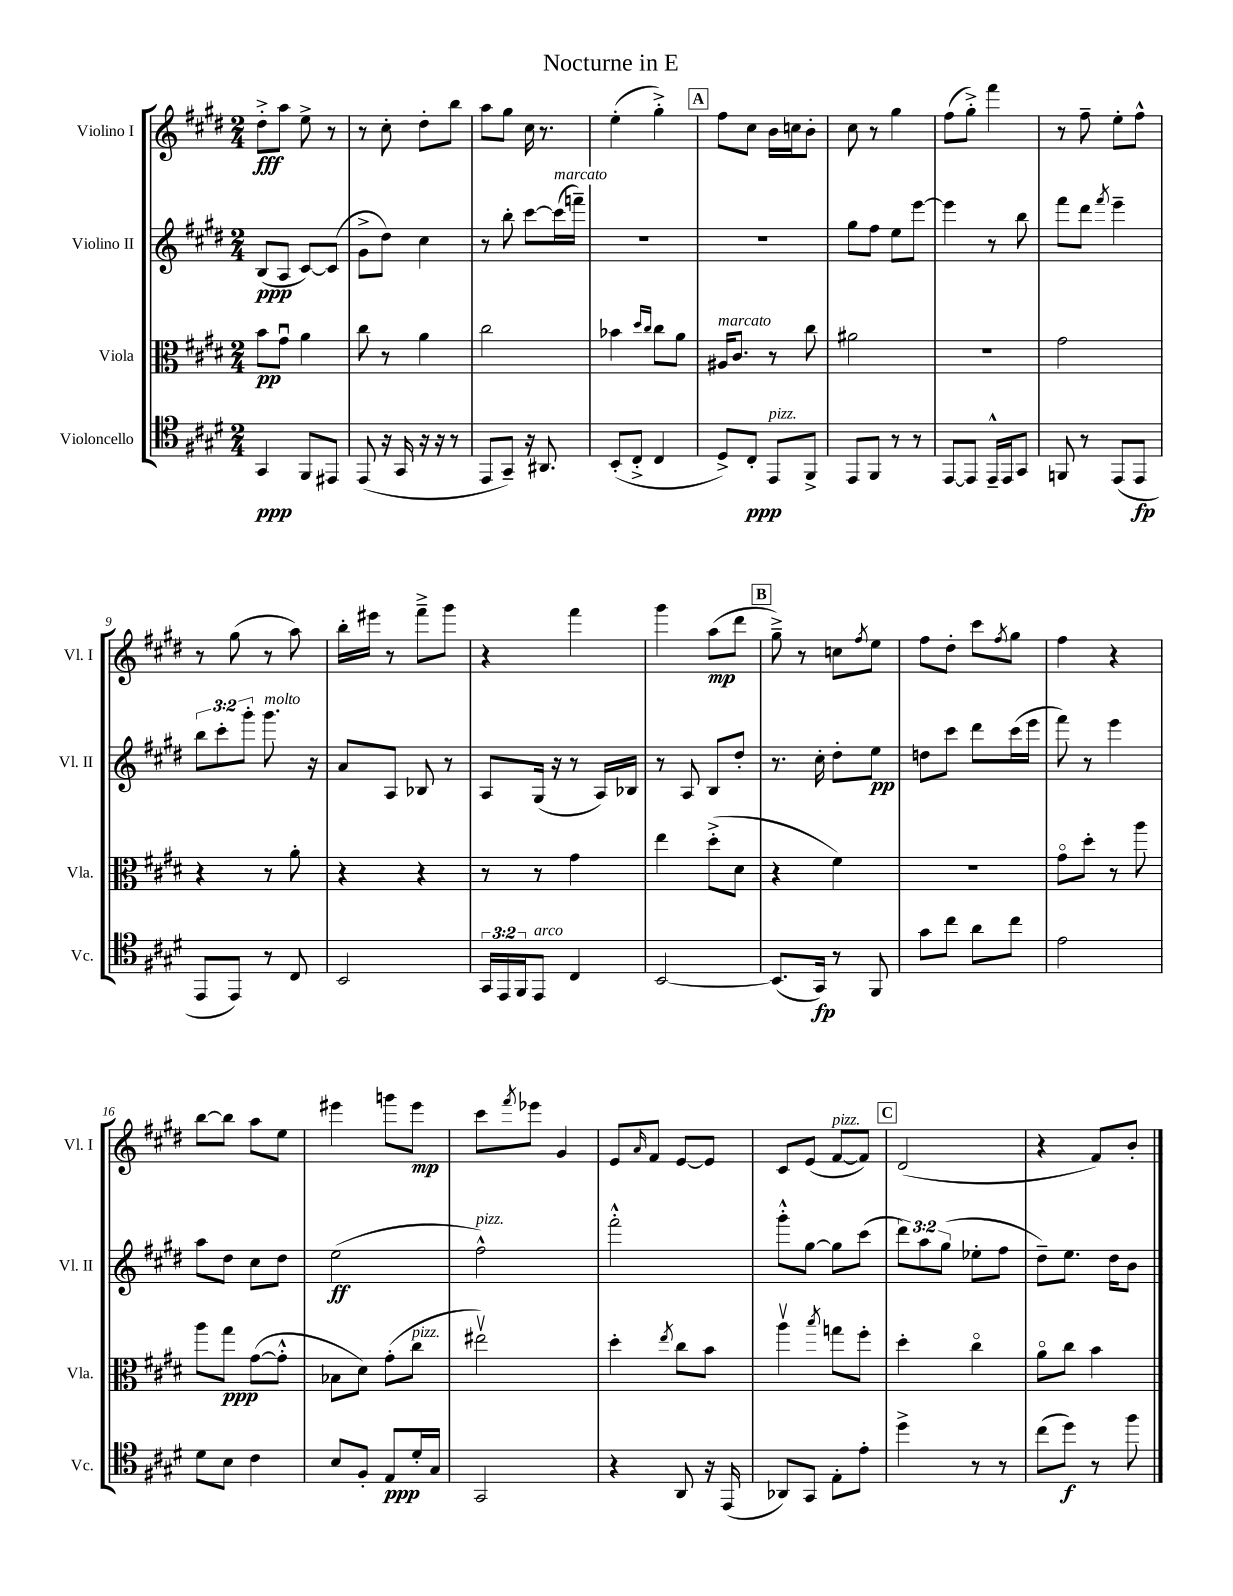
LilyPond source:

\header { title = "Nocturne in E" }
<<
\new StaffGroup <<
\new Staff = "s0" \with { instrumentName = "Violino I" shortInstrumentName = "Vl. I" } {
    \clef treble \key e \major \numericTimeSignature \time 2/4
    dis''8-.->\fff a''8 e''8-> r8 |
    r8 cis''8-. dis''8-. b''8 |
    a''8 gis''8 cis''16 r8. |
    e''4-.( gis''4-.->) |
    \mark \markup { \box "A" } fis''8 cis''8 b'16 c''16 b'8-. |
    cis''8 r8 gis''4 |
    fis''8( gis''8-.->) fis'''4 |
    r8 fis''8-- e''8-. fis''8-^ |
    r8 gis''8( r8 a''8) |
    b''16-. eis'''16 r8 fis'''8---> gis'''8 |
    r4 fis'''4 |
    gis'''4 a''8\mp( dis'''8 |
    \mark \markup { \box "B" } gis''8--->) r8 c''8 \acciaccatura { fis''8 } e''8 |
    fis''8 dis''8-. cis'''8 \acciaccatura { fis''8 } gis''8 |
    fis''4 r4 |
    b''8~ b''8 a''8 e''8 |
    eis'''4 g'''8 eis'''8\mp |
    cis'''8 \acciaccatura { fis'''8 } ees'''8 gis'4 |
    e'8 \grace { a'16 } fis'8 e'8~ e'8 |
    cis'8 e'8( fis'8~^\markup { \italic "pizz." } fis'8) |
    \mark \markup { \box "C" } dis'2( |
    r4 fis'8) b'8-. \bar "|." |
}
\new Staff = "s1" \with { instrumentName = "Violino II" shortInstrumentName = "Vl. II" } {
    \clef treble \key e \major \numericTimeSignature \time 2/4 \override Staff.TupletNumber.text = #tuplet-number::calc-fraction-text
    b8\ppp( a8 cis'8~) cis'8( |
    gis'8-> dis''8) cis''4 |
    r8 b''8-. cis'''8~ cis'''16^\markup { \italic "marcato" }( f'''16--) |
    R2 |
    \mark \markup { \box "A" } R2 |
    gis''8 fis''8 e''8 e'''8~ |
    e'''4 r8 b''8 |
    fis'''8 dis'''8 \acciaccatura { fis'''8 } e'''4-- |
    \tuplet 3/2 { b''8 cis'''8-. gis'''8-. } gis'''8.^\markup { \italic "molto" } r16 |
    a'8 a8 bes8 r8 |
    a8 gis16( r16 r8 a16) bes16 |
    r8 a8 b8 dis''8-. |
    \mark \markup { \box "B" } r8. cis''16-. dis''8-. e''8\pp |
    d''8 cis'''8 dis'''8 cis'''16( e'''16 |
    fis'''8) r8 e'''4 |
    a''8 dis''8 cis''8 dis''8 |
    e''2\ff( |
    fis''2-^^\markup { \italic "pizz." }) |
    fis'''2-.-^ |
    gis'''8-.-^ gis''8~ gis''8 cis'''8( |
    \mark \markup { \box "C" } \tuplet 3/2 { dis'''8) a''8 gis''8( } ees''8-. fis''8 |
    dis''8--) e''8. dis''16 b'8 \bar "|." |
}
\new Staff = "s2" \with { instrumentName = "Viola" shortInstrumentName = "Vla." } {
    \clef alto \key e \major \numericTimeSignature \time 2/4
    b'8\pp gis'8\downbow a'4 |
    cis''8 r8 a'4 |
    cis''2 |
    bes'4 \grace { dis''16 cis''16 } cis''8 a'8 |
    \mark \markup { \box "A" } ais16^\markup { \italic "marcato" } cis'8. r8 cis''8 |
    ais'2 |
    R2 |
    gis'2 |
    r4 r8 a'8-. |
    r4 r4 |
    r8 r8 gis'4 |
    e''4 dis''8-.->( dis'8 |
    \mark \markup { \box "B" } r4 fis'4) |
    R2 |
    gis'8\flageolet dis''8-. r8 a''8 |
    a''8 gis''8\ppp gis'8~( gis'8-.-^ |
    bes8 dis'8) gis'8-.( cis''8^\markup { \italic "pizz." } |
    eis''2\upbow) |
    dis''4-. \acciaccatura { e''8 } cis''8 b'8 |
    a''4\upbow \acciaccatura { b''8 } g''8 fis''8-. |
    \mark \markup { \box "C" } dis''4-. cis''4\flageolet |
    a'8\flageolet cis''8 b'4 \bar "|." |
}
\new Staff = "s3" \with { instrumentName = "Violoncello" shortInstrumentName = "Vc." } {
    \clef tenor \key e \major \numericTimeSignature \time 2/4 \override Staff.TupletNumber.text = #tuplet-number::calc-fraction-text
    gis,4\ppp fis,8 eis,8 |
    e,8( r16 gis,16 r16 r16 r8 |
    e,8 gis,8--) r16 ais,8. |
    b,8-.( cis8-.-> cis4 |
    \mark \markup { \box "A" } dis8->) cis8-.\ppp e,8^\markup { \italic "pizz." } fis,8-> |
    e,8 fis,8 r8 r8 |
    e,8~ e,8 e,16---^ e,16 gis,8 |
    f,8 r8 e,8( e,8\fp |
    e,8 e,8) r8 cis8 |
    b,2 |
    \tuplet 3/2 { gis,16 e,16 fis,16 } e,8^\markup { \italic "arco" } cis4 |
    b,2~ |
    \mark \markup { \box "B" } b,8.( gis,16\fp) r8 fis,8 |
    gis'8 cis''8 a'8 cis''8 |
    e'2 |
    dis'8 b8 cis'4 |
    b8 fis8-. e8\ppp dis'16-. gis16 |
    gis,2 |
    r4 a,8 r16 e,16( |
    aes,8) gis,8 e8-. e'8-. |
    \mark \markup { \box "C" } dis''4-> r8 r8 |
    cis''8( dis''8\f) r8 fis''8 \bar "|." |
}
>>
>>
